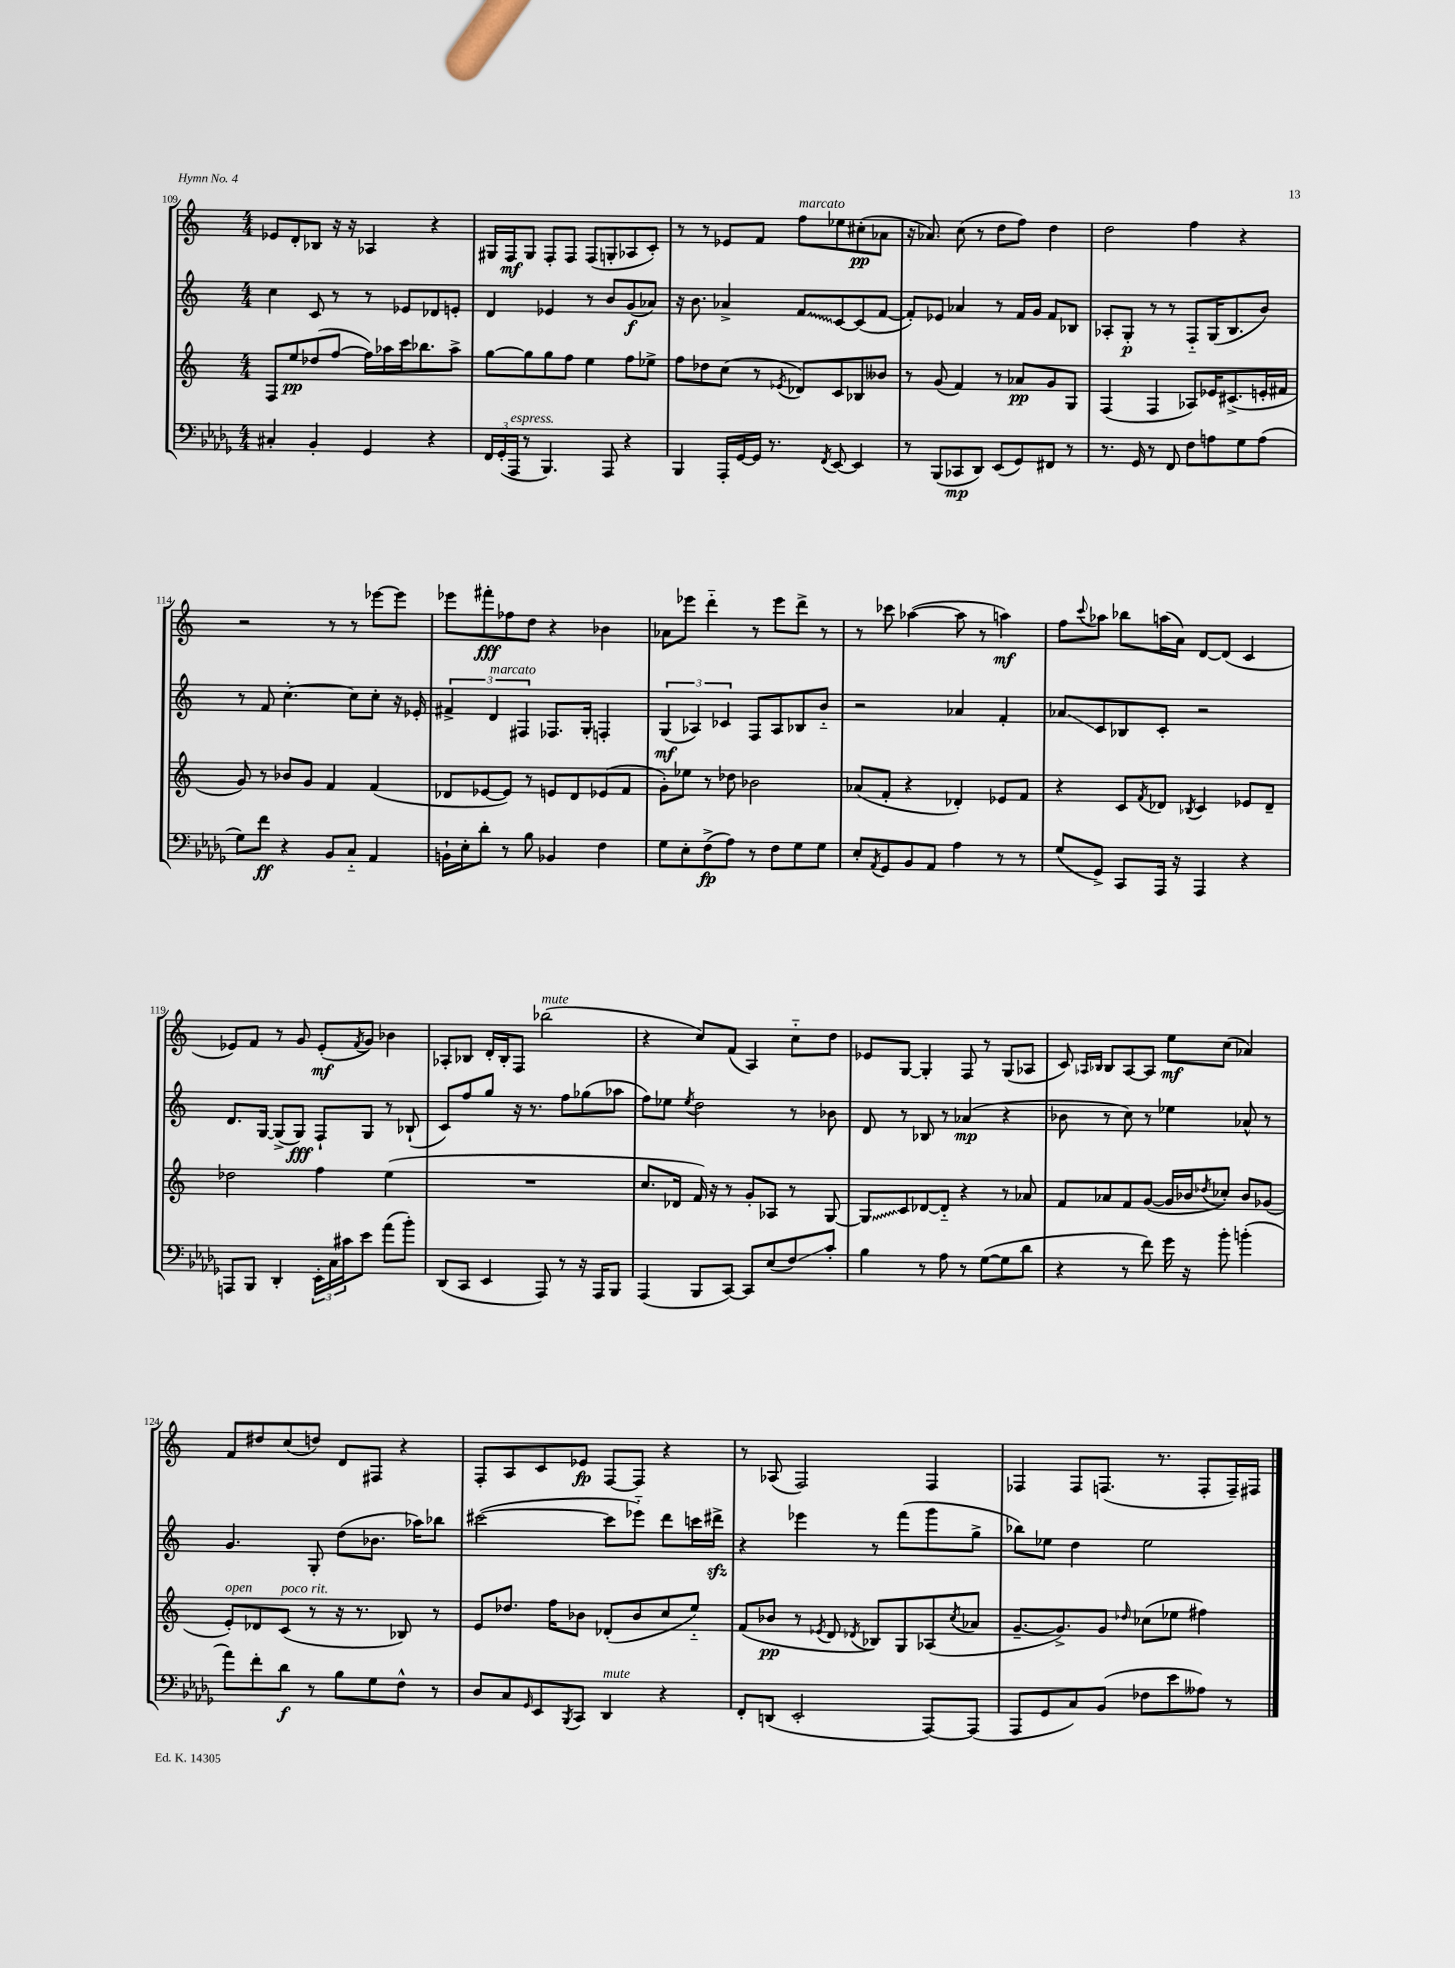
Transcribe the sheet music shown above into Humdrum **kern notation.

**kern	**kern	**kern	**kern
*staff4	*staff3	*staff2	*staff1
*clefF4	*clefG2	*clefG2	*clefG2
*k[b-e-a-d-g-]	*k[]	*k[]	*k[]
*M4/4	*M4/4	*M4/4	*M4/4
4C#'/	8F/L	4cc\	8e-/L
.	8ee/	.	8d'/
4BB-'/	(8dd-/	8c/	8B-/J
.	[8ff/J	8r	16r
.	.	.	16r
4GG-/	16ff\]LL)	8r	4A-/
.	16aa-\	.	.
.	16ccc\J	8e-/L	.
.	8.bb-\	.	.
4r	.	8d-/	4r
.	8aa-^\J	8e'/J	.
=	=	=	=
24FF/LL	[8gg\L	4d/	16G#/LL
(24GG-'/	.	.	.
.	.	.	16F/J
24AAA-/JJ	.	.	.
8r	8gg\]	.	8G#/J
4.BBB-/)	8gg\	4e-/	8F'/L
.	8ff\J	.	8F/J
.	4ee\	8r	(8F/L
8AAA-/	.	8b/L	8G'/
4r	8ff\L	(8g/	8A-/
.	8ee-^\J	8a-/J)	8c'/J)
=	=	=	=
4BBB-/	8ff\L	16r	8r
.	.	8.b\	.
.	8dd-\	.	8r
16AAA-'/LL	(8cc\J	4a-^/	8e-/L
[16GG-/	.	.	.
16GG-/]JJ	8r	.	8f/J
8.r	.	.	.
.	8qe-/	.	.
.	8d-/L)	8f/L	8ff\L
8qFF/	.	.	.
[8EE-/	8c/	[8c/	8ee-\
4EE-/]	8B-/	(8c/]	(8cc#'\
.	8b--/J	[8f/J	8a-\J
=	=	=	=
8r	8r	8f'/]L)	16r
.	.	.	8.a-/)
(8BBB-/L	(8g/	8e-/J	.
8CC-/	4f/)	4a-/	(8cc\
8DD-/J)	.	.	8r
(8EE-/L	8r	8r	8dd\L
8GG-/)	8a-/L	16f/LL	8ff\J)
.	.	16g/JJ	.
8FF#/J	8g/	8f/L	4dd\
8r	8G/J	8B-/J	.
=	=	=	=
8.r	(4F/	8A-'/L	2dd\
.	.	8G'/J	.
16GG-/	.	.	.
8r	4F/	8r	.
8FF/	.	8r	.
8F\L	8A-/L)	8F'~/L	4ff\
8A\	16e-/K	(16G/K	.
.	(8.c#^/	8.B/	.
8G-\	.	.	4r
(8A\J	16e'/L	8b/J)	.
.	16f#/JJ	.	.
=	=	=	=
8G-\L)	8g/)	8r	2r
8f\J	8r	8f/	.
4r	8b-/L	[4.cc'\	.
.	8g/J	.	.
8BB-/L	4f/	.	8r
8C'~/J	.	8cc\]L	8r
4AA-/	(4f/	8cc'\J	[8eee-\L
.	.	16r	8eee-\]J
.	.	16e-'/	.
=	=	=	=
16BB`\LL	8d-/L	6f#^/	8eee-\L
16E-'\J	.	.	.
8d-'\J	[8e-/	.	8fff#'\
.	.	6d/	.
8r	8e-/]J)	.	8ff-\
.	.	6F#/	.
8B-\	8r	.	8dd\J
4BB-/	8e/L	8.F-/L	4r
.	8d-/	.	.
.	.	16G'/Jk	.
4F\	(8e-/	4F'/	4b-\
.	8f/J	.	.
=	=	=	=
8G-\L	8g'\L)	(6G/	8a-\L
8E-'\	8ee-\J	.	8eee-\J
.	.	6A-/)	.
(8F^\	8r	.	4ddd'~\
.	.	6c-/	.
8A-\J)	8dd-\	.	.
8r	2b-\	8F/L	8r
8F\L	.	8A-/	8eee-\L
8G-\	.	8B-/	8ddd^\J
8G-\J	.	8b'~/J	8r
=	=	=	=
8E-'/L	(8a-/L	2r	8r
8qAA-/	.	.	.
8GG-/	8f'/J	.	8ccc-\
8BB-/	4r	.	([4aa-\
8AA-/J	.	.	.
4A-\	4d-'/)	4a-/	8aa-\]
.	.	.	8r
8r	8e-/L	4f'/	4aa\)
8r	8f/J	.	.
=	=	=	=
(8G-/L	4r	8a-/L	8ff\L
.	.	.	8qqccc/
8GG-^/J)	.	8c/	8aa-\J
8CC/L	8c/L	8B-/	8bb-\L
.	8qf/	.	.
16AAA-/Jk	8d-/J	8c'/J	(16aa\L
16r	.	.	16a\JJ)
.	8qB-/	.	.
4AAA-/	4c/	2r	[8d/L
.	.	.	(8d/]J
4r	8e-/L	.	4c/
.	8d-~/J	.	.
=	=	=	=
8AAA/L	2dd-\	8.d/L	8e-/L)
8BBB-/J	.	.	8f/J
.	.	[16G/Jk	.
4DD-'/	.	(8G^/]L	8r
.	.	8G/J)	8g/
24EE-'\LL	4ff\	8F`/L	(8e-'/L
24C\	.	.	.
24c#\J	.	.	.
.	.	.	8qf/
8e-\J	.	8G/J	8g/J)
(8a-\L	(4ee\	8r	4b-\
8b-'\J)	.	(8B-`/	.
=	=	=	=
(8DD-/L	1r	8c/L)	8A-'/L
8CC/J	.	8ff/	8B-/J
4EE-/	.	8gg/J	16d'/LL
.	.	.	16B-'/J
.	.	16r	8F/J
.	.	8.r	.
8AAA-/)	.	.	(2bb-\
8r	.	8ff\L	.
16r	.	(8gg-\	.
16AAA-/LK	.	.	.
8BBB-/J	.	8aa-\J	.
=	=	=	=
(4AAA-/	8.cc/L	8ff\L)	4r
.	.	8ee-\J	.
.	16d-/Jk	.	.
.	.	8qee-/	.
8BBB-/L	16f/)	2dd\	8cc/L)
.	16r	.	.
[8CC/J)	8r	.	(8f/J
8CC/]L	8g'/L	.	4A/)
(8E-/	8A-/J	.	.
8F/)	8r	8r	8cc'~\L
8c'/J	[8G/	8b-\	8dd\J
=	=	=	=
4B-\	8G/]L	8d/	8e-/L
.	8c/	8r	[8G/J
8r	[8d-/	8B-/	4G'/]
8A-\	8d-'~/]J	8r	.
8r	4r	(4a-/	8F/
([8G-\L	.	.	8r
8G-\]	8r	4r	(8G/L
8d-\J	8a-/	.	8A-/J
=	=	=	=
4r	8f/L	8b-\	8c/)
.	.	.	16qqA-/LL
.	.	.	16qqB-/JJ
.	8a-/	8r	8B-/L
8r	8f/	8cc\)	[8A-/
8f\)	([8g/J	8r	8A-/]J
16g-\	16g/]LL	4ee-\	8ee\L
16r	16b-/J	.	.
.	8qdd-/	.	.
8b-'\	8cc-'/J)	.	(8cc\J
(4b'\	8b-/L	8a-^^/	4a-/)
.	(8g-/J	8r	.
=	=	=	=
8a-\L)	8e'/L)	4.g/	8f/L
8f'\	8d-/	.	8dd#/
8d-\J	(8c/J	.	(8cc/
8r	8r	8G'/	8dd/J)
8B-\L	16r	(8dd\L	8d/L
.	8.r	.	.
8G-\	.	8.b-\J	8F#/J
8F^^\J	8B-/)	.	4r
.	.	16aa-\LK)	.
8r	8r	8bb-\J	.
=	=	=	=
8D-/L	8e/L	([2ccc#\	8F'/L
8C/	8.dd-/J	.	8A/
16qqGG-/	.	.	.
8EE-/	.	.	8c/
.	16ff\LK	.	.
8qBBB-/	.	.	.
8CC/J	8b-\J	.	8e-/J
4DD-/	(8d-'/L	8ccc#\]L	[8F/L
.	8b-/	8eee-'~\J)	8F/]J
4r	8cc/	8ddd\L	4r
.	8ee'~/J)	16ccc\L	.
.	.	16ddd#^\JJ	.
=	=	=	=
8FF'/L	(8f/L	4r	8r
(8DD/J	8b-/J	.	(8A-/
2EE-'/	8r	4eee-\	2F/)
.	8qe-/	.	.
.	8d/	.	.
.	8qd-/	.	.
.	8B-/L)	8r	.
.	8G/	(8fff\L	.
[8AAA-/L)	(8A-/	8ggg\	4F/
.	8qcc/	.	.
(8AAA-/]J	8a-/J	8gg^\J	.
=	=	=	=
8AAA-/L	[8.g~/L	8bb-\L)	4F-/
8GG-/	.	8ee-\J	.
.	8.g^/])	.	.
8C/)	.	4dd\	8F-/L
(8BB-/J	8g/J	.	(8.F/J
.	16qqdd-/	.	.
8F-\L	(8cc-\L	2ee-\	.
.	.	.	8.r
8e-\	8ee-\J	.	.
8A--\J)	4ff#\)	.	8F'/L
8r	.	.	16F~/L)
.	.	.	16F#/JJ
==	==	==	==
*-	*-	*-	*-
